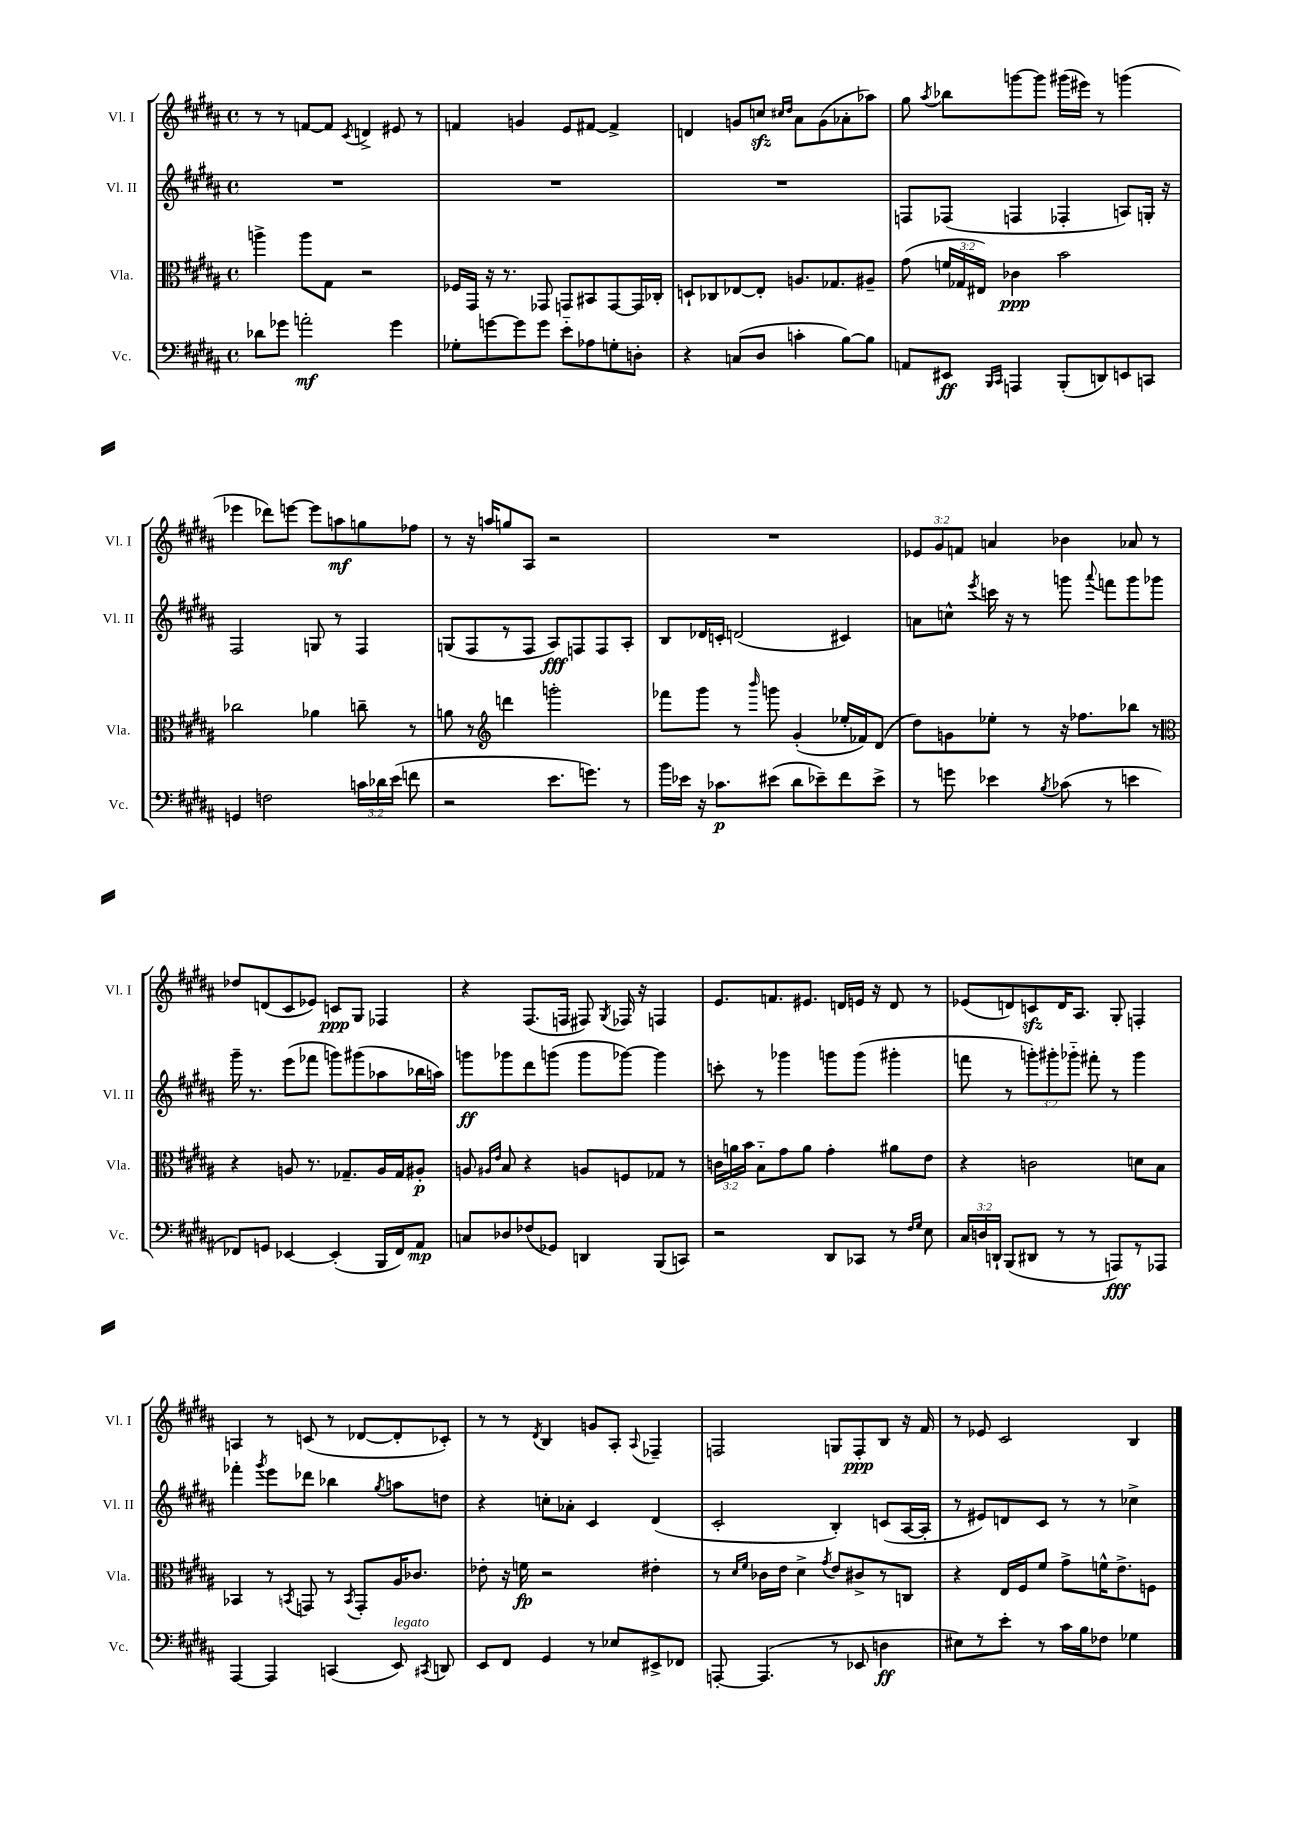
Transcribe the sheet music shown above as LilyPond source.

<<
\new StaffGroup <<
\new Staff = "s0" \with { instrumentName = "Vl. I" shortInstrumentName = "Vl. I" } {
    \clef treble \key b \major \defaultTimeSignature \time 4/4 \override Staff.TupletNumber.text = #tuplet-number::calc-fraction-text
    \autoBeamOff r8 r8 f'8[~ f'8] \acciaccatura { cis'8 } d'4-> eis'8 r8 |
    f'4 g'4 e'8[ fis'8]~ fis'4-> |
    d'4 g'8[ c''8]\sfz \grace { cis''16[ dis''16] } ais'8[ g'8( aes'8-. aes''8]) |
    gis''8 \acciaccatura { ais''8 } bes''8[ g'''8~ g'''8] gis'''16[( eis'''16]) r8 g'''4( |
    ees'''4 des'''8[) e'''8]~ e'''8[ a''8\mf g''8 fes''8] |
    r8 r16 a''16[ g''8 ais8] r2 |
    R1 |
    \tuplet 3/2 { ees'8[ gis'8 f'8] } a'4 bes'4 aes'8 r8 |
    des''8[ d'8( cis'8 ees'8]) c'8[\ppp gis8] fes4 |
    r4 fis8.[( f16] fis8) \acciaccatura { gis8 } fes16 r16 f4 |
    e'8.[ f'8. eis'8.] d'16[ e'16] r16 d'8 r8 |
    ees'8[( d'8) c'8\sfz d'16 ais8.] gis8-. f4-. |
    a4 r8 c'8( r8 des'8[~ des'8-. ces'8]-.) |
    r8 r8 \acciaccatura { dis'8 } b4 g'8[ ais8]-. \appoggiatura { ais8 } fes4-- |
    f2 g8[ f8-.\ppp b8] r16 fis'16 |
    r8 ees'8 cis'2 b4 \bar "|." |
}
\new Staff = "s1" \with { instrumentName = "Vl. II" shortInstrumentName = "Vl. II" } {
    \clef treble \key b \major \defaultTimeSignature \time 4/4 \override Staff.TupletNumber.text = #tuplet-number::calc-fraction-text
    \autoBeamOff R1 |
    R1 |
    R1 |
    f8[ fes8]( f4 fes4-. a8[) g16]-. r16 |
    fis2 g8 r8 fis4 |
    g8[( fis8 r8 fis8] ais8[\fff) f8 f8 ais8]-. |
    b8[ des'16 c'16]-. d'2( cis'4) |
    a'8[ c''8]-^ \acciaccatura { e'''8 } c'''16 r16 r8 g'''8 \appoggiatura { ais'''8 } f'''8[ g'''8 ges'''8] |
    gis'''16-- r8. e'''8[( fes'''8] g'''8[) gis'''8( aes''8 bes''16 a''16]) |
    g'''8[\ff ges'''8 dis'''8 g'''8]( g'''8[ ges'''8]~) ges'''4 |
    c'''8-. r8 ges'''4 g'''8[ g'''8]( gis'''4-. |
    f'''8 r8 \tuplet 3/2 { g'''8[-.) gis'''8-. ges'''8]-_ } fis'''8-. r8 ges'''4 |
    fes'''4-. \acciaccatura { gis'''8 } e'''8[ des'''8] bes''4 \acciaccatura { gis''8 } a''8[ d''8] |
    r4 c''8[-. aes'8]-. cis'4 dis'4( |
    cis'2-. b4-.) c'8[( ais16~ ais16]-. |
    r8 eis'8[) d'8 cis'8] r8 r8 ces''4-> \bar "|." |
}
\new Staff = "s2" \with { instrumentName = "Vla." shortInstrumentName = "Vla." } {
    \clef alto \key b \major \defaultTimeSignature \time 4/4 \override Staff.TupletNumber.text = #tuplet-number::calc-fraction-text
    \autoBeamOff a''4-> a''8[ gis8] r2 |
    fes16[ gis,16] r16 r8. ges,8 g,8[ bis,8 g,8~ g,16 ces16]-. |
    d8[-! ces8 ees8~ ees8]-. a8.[ ges8. ais8]-- |
    gis'8( \tuplet 3/2 { f'16[ ges16 eis16]) } ces'4\ppp b'2 |
    ces''2 aes'4 c''8-- r8 |
    a'8 r8 \clef treble d'''4 g'''2-. |
    fes'''8[ gis'''8] r8 \grace { b'''16 } g'''8 gis'4-.( ees''16[-. fes'16) dis'8]( |
    dis''8[) g'8 ees''8]-. r8 r16 fes''8.[ bes''8] r8 |
    \clef alto r4 a8 r8. ges8.[-- a16 ges16 ais8]-.\p |
    a8 \grace { ais16[ e'16] } b8 r4 a8[ f8 ges8] r8 |
    \tuplet 3/2 { c'16[ a'16 b'16] } b8[-_ gis'8 a'8] gis'4-. ais'8[ e'8] |
    r4 c'2 d'8[ b8] |
    bes,4 r8 \acciaccatura { b,8 } g,8 r8 \acciaccatura { b,8 } g,8[-. ais16 ces'8.] |
    ees'8-. r16 f'16\fp r2 eis'4-. |
    r8 \grace { dis'16[ fis'16] } ces'16[ e'16] dis'4-> \acciaccatura { gis'8 } e'8[ cis'8-> r8 c8] |
    r4 e16[ fis16 fis'8] gis'8[-> f'16-^ e'8.-> f8] \bar "|." |
}
\new Staff = "s3" \with { instrumentName = "Vc." shortInstrumentName = "Vc." } {
    \clef bass \key b \major \defaultTimeSignature \time 4/4 \override Staff.TupletNumber.text = #tuplet-number::calc-fraction-text
    \autoBeamOff des'8[ ges'8] a'2-.\mf ges'4 |
    ges8[-. g'8~ g'8 g'8] e'8[-_ aes8 g8-. d8]-. |
    r4 c8[( dis8] c'4-. b8[~) b8] |
    a,8[ eis,8]\ff \grace { b,,16[ cis,16] } a,,4 b,,8[-.( d,8) e,8 c,8] |
    g,4 f2 \tuplet 3/2 { c'16[ des'16 e'16]( } f'8 |
    r2 e'8.[ g'8.]) r8 |
    b'16[ ees'16] r16 ces'8.[\p eis'8]( dis'8[ ees'8--) fis'8 ees'8]-> |
    r8 g'8 ees'4 \acciaccatura { b8 } ces'8( r8 e'4 |
    fes,8[) g,8] ees,4~ ees,4-.( b,,16[ fes,16) ais,8]\mp |
    c8[ des8 fes8( ges,8]) d,4 b,,8[( c,8]) |
    r2 dis,8[ ces,8] r8 \grace { fis16[ gis16] } e8 |
    \tuplet 3/2 { cis16[ d16 d,16]-! } b,,8[( dis,8] r8 r8 a,,8[\fff) r8 aes,,8] |
    ais,,4~ ais,,4 c,4( e,8^\markup { \italic "legato" }) \acciaccatura { cis,8 } d,8 |
    e,8[ fis,8] gis,4 r8 ees8[ eis,8-> fes,8] |
    a,,8~-. a,,4.( r8 ees,8 d4\ff |
    eis8[) r8 e'8]-. r8 cis'16[ b16 fes8] ges4 \bar "|." |
}
>>
>>
\layout { \context { \Score \remove "Bar_number_engraver" } }
